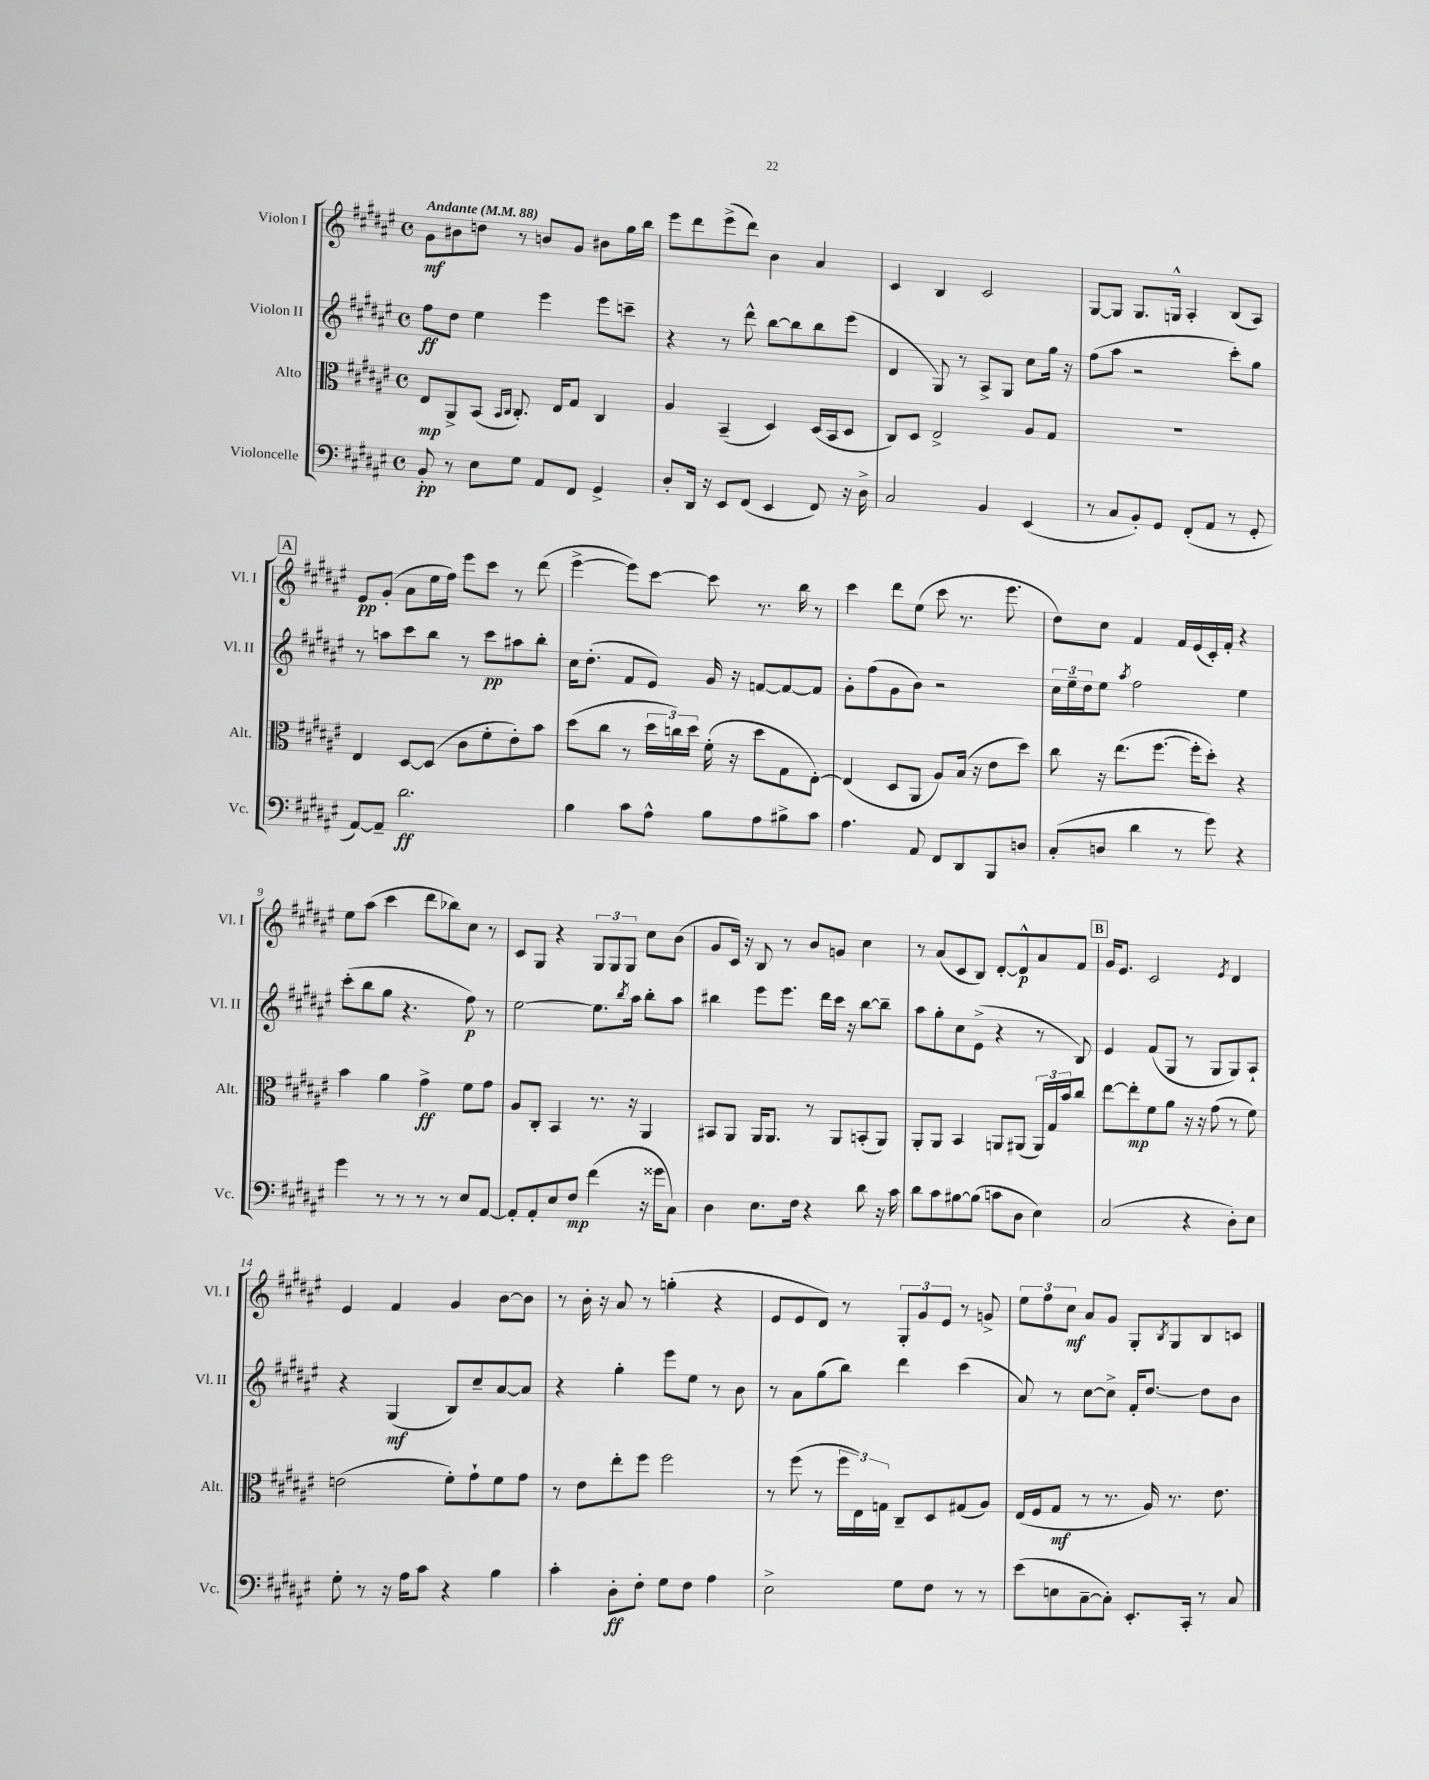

**kern	**dynam	**kern	**dynam	**kern	**dynam	**kern	**dynam
*part4	*part4	*part3	*part3	*part2	*part2	*part1	*part1
*staff4	*staff4	*staff3	*staff3	*staff2	*staff2	*staff1	*staff1
*I"Violoncelle	*	*I"Alto	*	*I"Violon II	*	*I"Violon I	*
*I'Vc.	*	*I'Alt.	*	*I'Vl. II	*	*I'Vl. I	*
*clefF4	*	*clefC3	*	*clefG2	*	*clefG2	*
*k[f#c#g#d#a#e#]	*	*k[f#c#g#d#a#e#]	*	*k[f#c#g#d#a#e#]	*	*k[f#c#g#d#a#e#]	*
*M4/4	*	*M4/4	*	*M4/4	*	*M4/4	*
*met(c)	*	*met(c)	*	*met(c)	*	*met(c)	*
*MM88	*	*MM88	*	*MM88	*	*MM88	*
=1	=1	=1	=1	=1	=1	=1	=1
!	!	!	!	!	!	!LO:TX:a:B:t=Andante	!
8BB'/	pp	8E#/L	mp	8ff#\L	ff	8g#\L	mf
8r	.	8AA#^/	.	8dd#\J	.	8b#X\	.
8E#\L	.	(8BB/J	.	4ee#\	.	8ddn\J	.
.	.	16qqBB/LL	.	.	.	.	.
.	.	16qqC#/JJ	.	.	.	.	.
8G#\J	.	8.C#'/)	.	.	.	8r	.
8AA#/L	.	.	.	4eee#\	.	8bn/L	.
.	.	16E#/KL	.	.	.	.	.
8FF#/J	.	8G#/J	.	.	.	8g#/J	.
4GG#^/	.	4C#/	.	8eee#\L	.	8b#X\L	.
.	.	.	.	8cccn~\J	.	16gg#\L	.
.	.	.	.	.	.	16bb\JJ	.
=2	=2	=2	=2	=2	=2	=2	=2
8D#'/L	.	4A#/	.	4r	.	8eee#\L	.
16DD#/Jk	.	.	.	.	.	8ddd#\	.
16r	.	.	.	.	.	.	.
8EE#/L	.	(4BB~/	.	8r	.	(8eee#^\	.
(8FF#/J	.	.	.	8ddd#^^\	.	8ddd#\J)	.
4EE#/	.	4D#/)	.	[8bb\L	.	4b\	.
.	.	.	.	8bb\]	.	.	.
8FF#/)	.	(16D#/LL	.	8bb\	.	4a#/	.
.	.	16BB/J	.	.	.	.	.
16r	.	8D#/J	.	(8eee#\J	.	.	.
16D#^\	.	.	.	.	.	.	.
=3	=3	=3	=3	=3	=3	=3	=3
2C#/	.	8C#/L)	.	4d#/	.	4c#/	.
.	.	8D#/J	.	.	.	.	.
.	.	2E#^/	.	8G#/)	.	4B/	.
.	.	.	.	8r	.	.	.
4BB/	.	.	.	8A#^/L	.	2c#/	.
.	.	.	.	8G#/J	.	.	.
(4EE#/	.	8A#/L	.	8cc#\L	.	.	.
.	.	8G#/J	.	16gg#\Jk	.	.	.
.	.	.	.	16r	.	.	.
=4	=4	=4	=4	=4	=4	=4	=4
8r	.	1r	.	(8ff#\L	.	[8G#/L	.
8C#/L	.	.	.	8aa#\J	.	8G#/J]	.
8BB'/)	.	.	.	2r	.	8.G#/L	.
8GG#/J	.	.	.	.	.	.	.
.	.	.	.	.	.	16Gn^^/Jk	.
(8FF#'/L	.	.	.	.	.	4A#'/	.
8AA#/J	.	.	.	.	.	.	.
8r	.	.	.	8ccc#'\L)	.	(8B/L	.
8GG#'/	.	.	.	8gg#\J	.	8A#/J)	.
!!LO:LB:g=z
!!LO:REH:place=s1:t=A
=5	=5	=5	=5	=5	=5	=5	=5
[8AA#/L)	.	4E#/	.	8r	.	8e#/L	pp
8AA#~/J]	.	.	.	8aan\L	.	(8g#'/J	.
2.d#\	ff	[8D#/L	.	8ccc#\	.	8a#\L	.
.	.	(8D#/J]	.	8bb\J	.	16ee#\L	.
.	.	.	.	.	.	16ff#\JJ)	.
.	.	8c#\L	.	8r	.	8eee#\L	.
.	.	8f#'\	.	8ccc#\L	pp	8ccc#\J	.
.	.	8e#'\)	.	8aa#X\	.	8r	.
.	.	8b\J	.	8bb'\J	.	(8ddd#\	.
=6	=6	=6	=6	=6	=6	=6	=6
4B\	.	(8dd#\L	.	16cc#\KL	.	[4eee#^\	.
.	.	.	.	(8.dd#'\J	.	.	.
.	.	8cc#\J	.	.	.	.	.
8c#\L	.	8r	.	8f#/L	.	8eee#\L])	.
8A#^^\J	.	24dd#\LL	.	8e#/J)	.	[8ccc#\J	.
.	.	24ccn\)	.	.	.	.	.
.	.	24dd#\JJ	.	.	.	.	.
8B\L	.	(16f#'\	.	16g#/	.	8ccc#\]	.
.	.	16r	.	16r	.	.	.
8A#\	.	8dd#\L	.	[8fn/L	.	8.r	.
8B#X^\	.	8G#\	.	8f/_	.	.	.
.	.	.	.	.	.	16bb\	.
8c#\J	.	[8E#'\J)	.	8f/J]	.	8r	.
=7	=7	=7	=7	=7	=7	=7	=7
4.A#\	.	(4E#/]	.	8g#'\L	.	4ccc#\	.
.	.	.	.	(8ff#\	.	.	.
.	.	8D#/L	.	8g#\	.	8ddd#\L	.
8AA#/	.	8AA#/J	.	8b\J)	.	(8ee#\J	.
8FF#/L	.	8A#/L)	.	2r	.	8ccc#\	.
8DD#/	.	(16B/Jk	.	.	.	8.r	.
.	.	16r	.	.	.	.	.
8BBB/	.	8e#\L	.	.	.	.	.
.	.	.	.	.	.	8.eee#\	.
8Dn/J	.	8dd#\J)	.	.	.	.	.
=8	=8	=8	=8	=8	=8	=8	=8
(8C#'/L	.	8cc#\	.	24cc#\LL	.	8dd#\L)	.
.	.	.	.	24ee#~\	.	.	.
.	.	.	.	24dd#\J	.	.	.
8Dn/J	.	16r	.	8ee#\J	.	8cc#\J	.
.	.	(8.ee#\L	.	.	.	.	.
.	.	.	.	8qaa#/	.	.	.
4d#\	.	.	.	2ff#\	.	4f#/	.
.	.	[8.ff#\J	.	.	.	.	.
8r	.	.	.	.	.	16f#/LL	.
.	.	16ff#'\KL]	.	.	.	(16e#/	.
8g#\)	.	8dd#'\J)	.	.	.	16c#'/)	.
.	.	.	.	.	.	16f#'/JJ	.
4r	.	4r	.	4ee#\	.	4r	.
!!LO:LB:g=z
=9	=9	=9	=9	=9	=9	=9	=9
4g#\	.	4b\	.	(8ccc#'\L	.	8ee#\L	.
.	.	.	.	8bb\	.	(8aa#\J	.
8r	.	4a#\	.	8gg#\J	.	4ccc#\	.
8r	.	.	.	4.r	.	.	.
8r	.	4g#^\	ff	.	.	8ddd#\L	.
8r	.	.	.	.	.	8bb-X\)	.
8E#/L	.	8f#\L	.	8ff#\)	p	8cc#\J	.
[8AA#/J	.	8g#\J	.	8r	.	8r	.
=10	=10	=10	=10	=10	=10	=10	=10
8AA#'/L]	.	8A#/L	.	[2ee#\	.	8c#/L	.
8AA#'/	.	8C#'/J	.	.	.	8G#/J	.
8E#/	.	4BB/	.	.	.	4r	.
8F#/J	mp	.	.	.	.	.	.
(4f#\	.	8.r	.	8.ee#\L]	.	12G#/L	.
.	.	.	.	.	.	12G#/	.
.	.	.	.	.	.	12G#/J	.
.	.	.	.	8qbb/	.	.	.
.	.	16r	.	16aa#\Jk	.	.	.
16r	.	4AA#/	.	8bb'\L	.	8cc#\L	.
16g##X\KL	.	.	.	.	.	.	.
8C#\J)	.	.	.	8aa#\J	.	(8b\J	.
=11	=11	=11	=11	=11	=11	=11	=11
4D#\	.	8BB#X/L	.	4bb#X\	.	8g#/L	.
.	.	8AA#/J	.	.	.	16c#/Jk)	.
.	.	.	.	.	.	16r	.
8.E#\L	.	16AA#/KL	.	8eee#\L	.	8B/	.
.	.	8.AA#/J	.	.	.	.	.
.	.	.	.	8.eee#\J	.	8r	.
16F#\Jk	.	.	.	.	.	.	.
4r	.	8r	.	.	.	8b/L	.
.	.	.	.	16ddd#\LL	.	.	.
.	.	8AA#/L	.	16ccc#\JJ	.	8gn/J	.
.	.	.	.	16r	.	.	.
8d#\	.	(8BBn'/	.	[8bb#\L	.	4cc#\	.
16r	.	8AA#/J)	.	8bb#~\J]	.	.	.
16c#\	.	.	.	.	.	.	.
=12	=12	=12	=12	=12	=12	=12	=12
8d#\L	.	8AA#'/L	.	8aa#\L	.	8r	.
8c#\	.	8AA#/J	.	8gg#'\	.	(8a#/L	.
[8B#X\	.	4BB/	.	8cc#\	.	8c#/	.
(8B#\J]	.	.	.	(8e#^\J	.	8B/J)	.
8cn\L	.	8AAn/L	.	4r	.	[8d#'/L	.
8D#\J	.	(8AA#X/J	.	.	.	8d#^^/]	p
4E#\)	.	24AA#/LL)	.	8r	.	8a#/	.
.	.	24G#/	.	.	.	.	.
.	.	24b/J	.	.	.	.	.
.	.	8cc#/J	.	8B/)	.	8f#/J	.
!!LO:REH:place=s1:t=B
=13	=13	=13	=13	=13	=13	=13	=13
(2C#/	.	[8ee#\L	.	4e#/	.	16g#/KL	.
.	.	.	.	.	.	8.e#/J	.
.	.	8ee#'\]	mp	.	.	.	.
.	.	8f#\	.	(8f#/L	.	2c#/	.
.	.	8a#\J	.	8G#/J	.	.	.
4r	.	16r	.	8r	.	.	.
.	.	16r	.	.	.	.	.
.	.	(8g#\	.	8G#/L	.	.	.
.	.	.	.	.	.	8qe#/	.
8D#'\L)	.	8r	.	8G#/)	.	4d#/	.
8E#\J	.	8f#\)	.	8A#`/J	.	.	.
!!LO:LB:g=z
=14	=14	=14	=14	=14	=14	=14	=14
8G#'\	.	(2en\	.	4r	.	4e#/	.
8r	.	.	.	.	.	.	.
16r	.	.	.	(4G#/	mf	4f#/	.
16A#\KL	.	.	.	.	.	.	.
8c#\J	.	.	.	.	.	.	.
4r	.	8f#'\L)	.	8B/L)	.	4g#/	.
.	.	8g#`\	.	8cc#~/	.	.	.
4B\	.	8f#\	.	[8a#/	.	[8b\L	.
.	.	8g#\J	.	8a#/J]	.	8b\J]	.
=15	=15	=15	=15	=15	=15	=15	=15
4c#'\	.	8r	.	4r	.	8r	.
.	.	8e#\L	.	.	.	16b'\	.
.	.	.	.	.	.	16r	.
8D#'\L	ff	8ee#'\	.	4gg#'\	.	8a#/	.
8F#'\J	.	8ff#\J	.	.	.	8r	.
8G#\L	.	2ff#\	.	8eee#\L	.	(4ggn'\	.
8F#\J	.	.	.	8ee#\J	.	.	.
4A#\	.	.	.	8r	.	4r	.
.	.	.	.	8b\	.	.	.
=16	=16	=16	=16	=16	=16	=16	=16
2E#^\	.	8r	.	8r	.	8e#/L	.
.	.	(8ff#\	.	8a#\L	.	8e#/	.
.	.	8r	.	(8gg#\	.	8d#/J)	.
.	.	24ff#\LL	.	8bb\J)	.	8r	.
.	.	24E#\)	.	.	.	.	.
.	.	24Gn\JJ	.	.	.	.	.
8G#\L	.	8C#~/L	.	4ddd#\	.	12G#'/L	.
.	.	.	.	.	.	12g#/	.
8F#\J	.	8D#/	.	.	.	.	.
.	.	.	.	.	.	12e#/J	.
8r	.	(8G#X/	.	(4ccc#\	.	8r	.
8r	.	8A#/J)	.	.	.	8gn^/	.
=17	=17	=17	=17	=17	=17	=17	=17
(8e#\L	.	(16E#/LL	.	8a#/)	.	12ee#\L	.
.	.	16F#/J	.	.	.	.	.
.	.	.	.	.	.	12ff#\	.
8En\	.	8G#/J	mf	8r	.	.	.
.	.	.	.	.	.	12cc#\J	mf
[8C#~\	.	8r	.	[8cc#\L	.	8a#/L	.
8C#'\J])	.	8.r	.	8cc#^\J]	.	8g#/J	.
8.EE#'/L	.	.	.	16f#'/KL	.	8G#'/L	.
.	.	16A#/)	.	[8.dd#/J	.	.	.
.	.	.	.	.	.	8qB/	.
.	.	8.r	.	.	.	8G#/	.
16CC#'/Jk	.	.	.	.	.	.	.
8r	.	.	.	8dd#\L]	.	8B/	.
.	.	8.e#\	.	.	.	.	.
8C#/	.	.	.	8b\J	.	8cn/J	.
==	==	==	==	==	==	==	==
*-	*-	*-	*-	*-	*-	*-	*-
